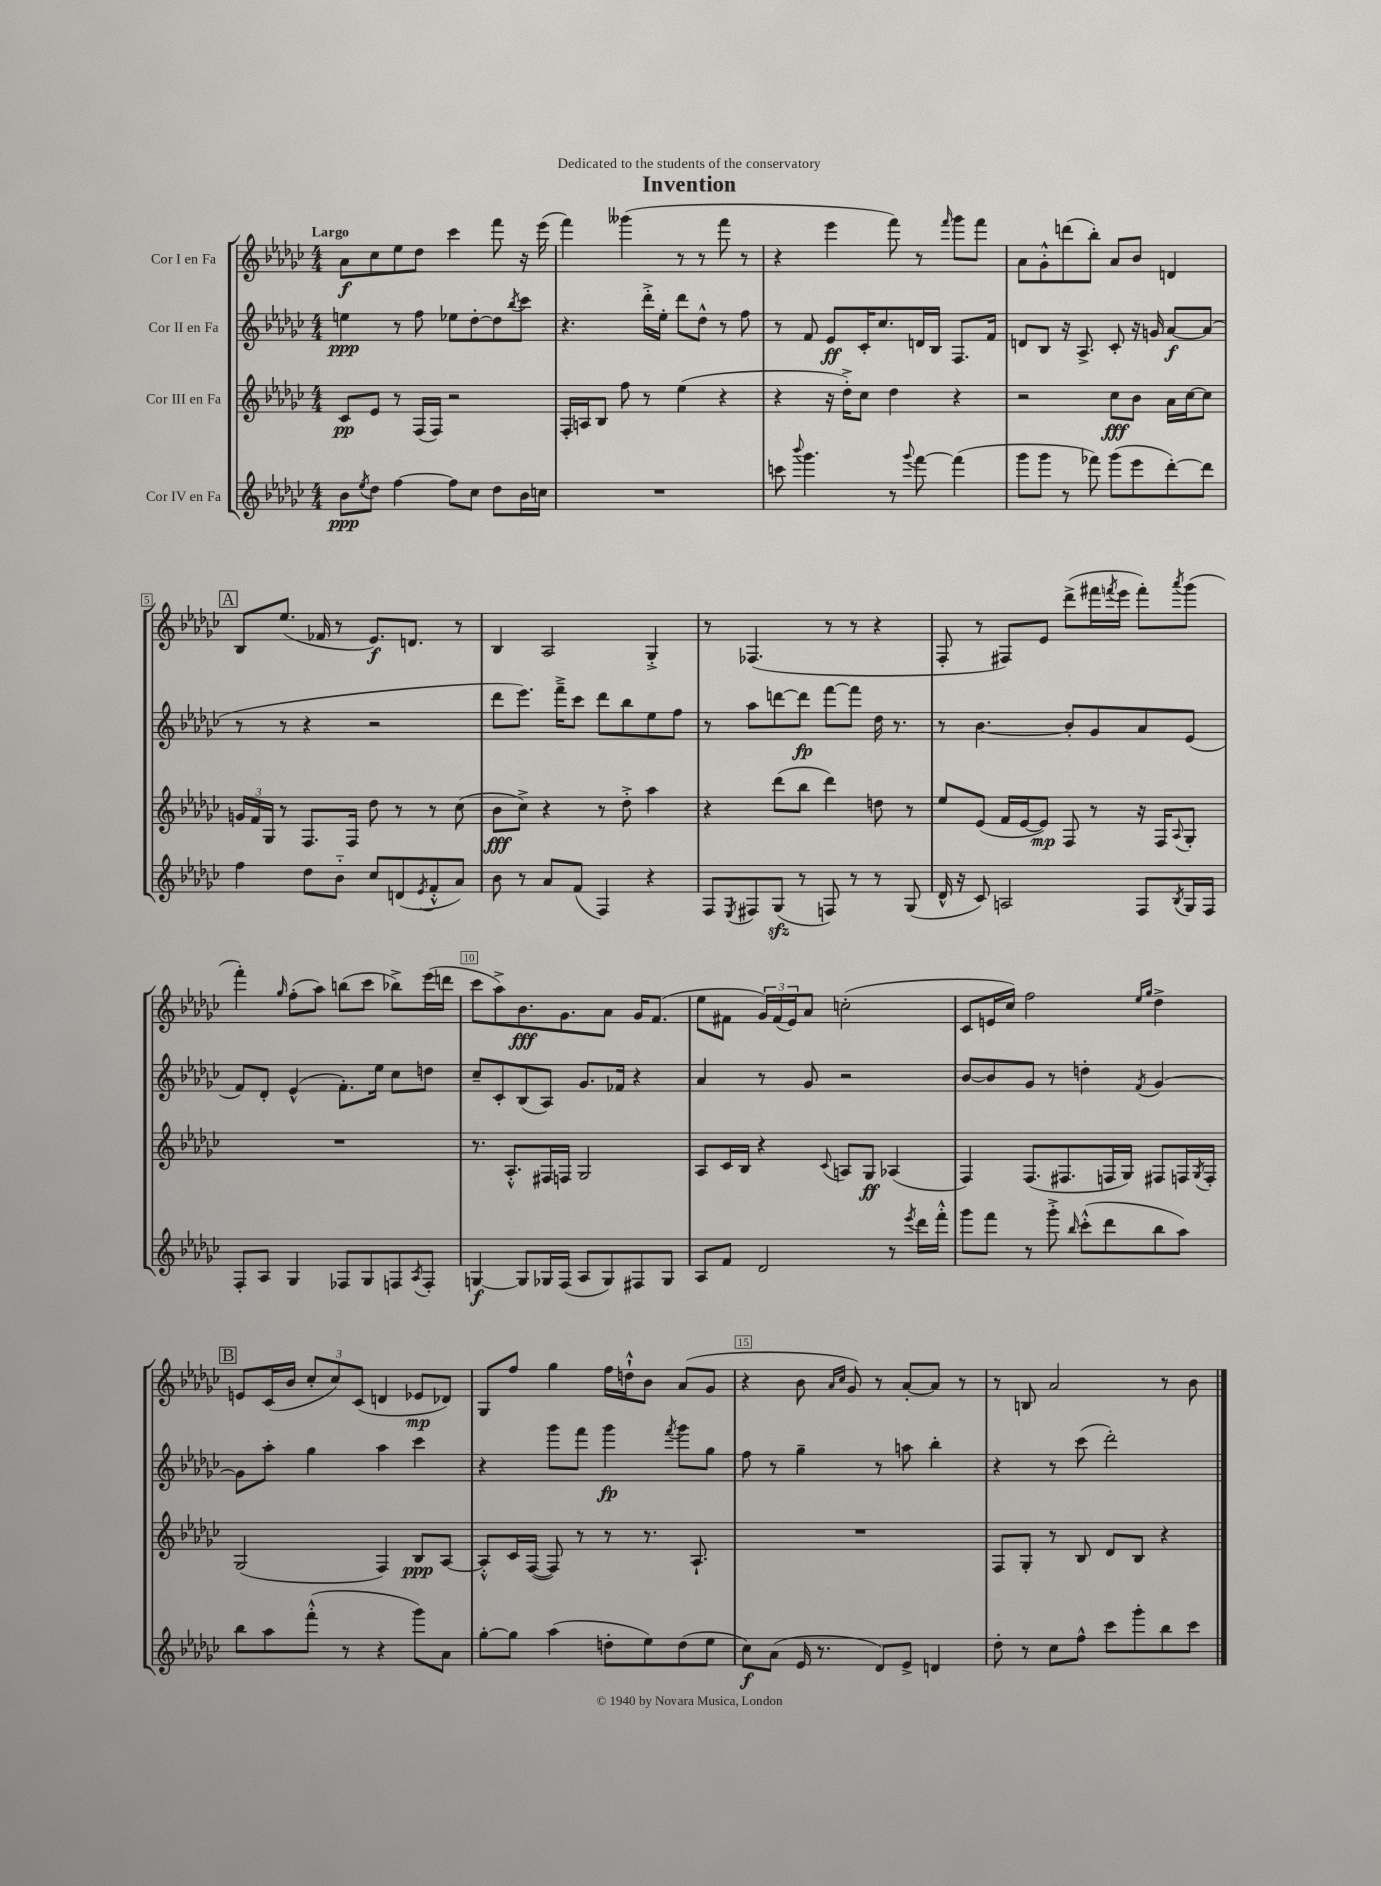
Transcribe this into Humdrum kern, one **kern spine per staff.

**kern	**dynam	**kern	**dynam	**kern	**dynam	**kern	**dynam
*part4	*part4	*part3	*part3	*part2	*part2	*part1	*part1
*staff4	*staff4	*staff3	*staff3	*staff2	*staff2	*staff1	*staff1
*I"Cor IV en Fa	*	*I"Cor III en Fa	*	*I"Cor II en Fa	*	*I"Cor I en Fa	*
*clefG2	*	*clefG2	*	*clefG2	*	*clefG2	*
*k[b-e-a-d-g-c-]	*	*k[b-e-a-d-g-c-]	*	*k[b-e-a-d-g-c-]	*	*k[b-e-a-d-g-c-]	*
*M4/4	*	*M4/4	*	*M4/4	*	*M4/4	*
=1	=1	=1	=1	=1	=1	=1	=1
!	!	!	!	!	!	!LO:TX:a:B:t=Largo	!
8b-\L	ppp	8c-/L	pp	4een\	ppp	8a-\L	f
8qee-/	.	.	.	.	.	.	.
8dd-\J	.	8e-/J	.	.	.	8cc-\	.
[4ff\	.	8r	.	8r	.	8ee-\	.
.	.	(16F/LL	.	8ff\	.	8dd-\J	.
.	.	16F/JJ)	.	.	.	.	.
8ff\L]	.	2r	.	8ee-X\L	.	4ccc-\	.
8cc-\J	.	.	.	[8dd-'\	.	.	.
8dd-\L	.	.	.	8dd-\]	.	8fff\	.
.	.	.	.	8qbb-/	.	.	.
16b-\L	.	.	.	8ccc-\J	.	16r	.
16ccn\JJ	.	.	.	.	.	(16eee-\	.
=2	=2	=2	=2	=2	=2	=2	=2
1r	.	16F'/LL	.	4.r	.	4fff\)	.
.	.	16An/J	.	.	.	.	.
.	.	8B-/J	.	.	.	.	.
.	.	8ff\	.	.	.	(4ggg--X\	.
.	.	8r	.	16ddd-'^\LL	.	.	.
.	.	.	.	16ee-'\JJ	.	.	.
.	.	(4ee-\	.	8ddd-\L	.	8r	.
.	.	.	.	8dd-^^\J	.	8r	.
.	.	4r	.	8r	.	8fff\	.
.	.	.	.	8ff\	.	8r	.
=3	=3	=3	=3	=3	=3	=3	=3
8cccn\	.	4r	.	8r	.	4r	.
8qqbbb-/	.	.	.	.	.	.	.
4.ggg-\	.	.	.	8f/	.	.	.
.	.	16r	.	8e-/L	ff	4eee-\	.
.	.	16dd-'^\KL)	.	.	.	.	.
.	.	8cc-\J	.	16c-'/K	.	.	.
.	.	.	.	8.cc-/	.	.	.
8r	.	4dd-\	.	.	.	8fff\)	.
8qqggg-/	.	.	.	.	.	.	.
[8fff\	.	.	.	16dn/L	.	8r	.
.	.	.	.	16B-/JJ	.	.	.
.	.	.	.	.	.	16qqfff/	.
(4fff\]	.	4r	.	8.F/L	.	8ggg-\L	.
.	.	.	.	.	.	8fff\J	.
.	.	.	.	16f/Jk	.	.	.
=4	=4	=4	=4	=4	=4	=4	=4
8ggg-\L	.	2r	.	8dn/L	.	8a-\L	.
8ggg-\J	.	.	.	8B-/J	.	8g-'^^\	.
8r	.	.	.	16r	.	(8dddn\	.
.	.	.	.	8.A-^/	.	.	.
8fff-X\)	.	.	.	.	.	8bb-'\J)	.
(8ggg-\L	.	8cc-\L	fff	8c-'/	.	8a-/L	.
8eee-\	.	8b-\J	.	16r	.	8b-/J	.
.	.	.	.	16gn/	.	.	.
[8ddd-'\)	.	16a-\LL	.	[8a-/L	f	4dn/	.
.	.	[16cc-\J	.	.	.	.	.
8ddd-\J]	.	8cc-\J]	.	(8a-/J]	.	.	.
!!LO:LB:g=z
!!LO:REH:place=s1:t=A
=5	=5	=5	=5	=5	=5	=5	=5
4ff\	.	24gn/LL	.	8r	.	8B-/L	.
.	.	24f/	.	.	.	.	.
.	.	24G-/JJ	.	.	.	.	.
.	.	8r	.	8r	.	(8.ee-/J	.
8dd-\L	.	8.F/L	.	4r	.	.	.
.	.	.	.	.	.	16f-X/	.
8b-\J	.	.	.	.	.	8r	.
.	.	16F/Jk	.	.	.	.	.
8cc-/L	.	8dd-\	.	2r	.	8.e-/L)	f
(8dn/	.	8r	.	.	.	.	.
.	.	.	.	.	.	8.dn/J	.
8qe-/	.	.	.	.	.	.	.
8f'^^/	.	8r	.	.	.	.	.
8a-/J)	.	(8cc-\	.	.	.	8r	.
=6	=6	=6	=6	=6	=6	=6	=6
8b-\	.	8b-\L	fff	8ddd-\L	.	4B-/	.
8r	.	8cc-^\J)	.	8.eee-\J)	.	.	.
8a-/L	.	4r	.	.	.	2A-/	.
.	.	.	.	16fff~^\KL	.	.	.
(8f/J	.	.	.	8ccc-\J	.	.	.
4F/)	.	8r	.	8ddd-\L	.	.	.
.	.	8dd-'^\	.	8bb-\	.	.	.
4r	.	4aa-\	.	8ee-\	.	4G-'^/	.
.	.	.	.	8ff\J	.	.	.
=7	=7	=7	=7	=7	=7	=7	=7
8F/L	.	4r	.	8r	.	8r	.
8qE-/	.	.	.	.	.	.	.
8F#X/	.	.	.	8aa-\L	.	(4.F-X/	.
(8G-zz/J	.	(8ddd-\L	.	[8dddn\	.	.	.
8r	.	8bb-\J	.	8ddd\J]	fp	.	.
8Fn/)	.	4ddd-\)	.	[8fff\L	.	8r	.
8r	.	.	.	8fff\J]	.	8r	.
8r	.	8ddn\	.	16dd-\	.	4r	.
.	.	.	.	8.r	.	.	.
(8G-/	.	8r	.	.	.	.	.
=8	=8	=8	=8	=8	=8	=8	=8
16d-^^/	.	8ee-/L	.	8r	.	8F'/	.
16r	.	.	.	.	.	.	.
8c-/)	.	(8e-/J	.	[4.b-\	.	8r	.
2An/	.	16f/LL	.	.	.	8F#X/L)	.
.	.	[16e-/J	.	.	.	.	.
.	.	8e-/J])	mp	.	.	8e-/J	.
.	.	8F/	.	8b-'/L]	.	(8ddd-^\L	.
.	.	8r	.	8g-/	.	16fff#X\L	.
.	.	.	.	.	.	8qfffn/	.
.	.	.	.	.	.	16eee-\JJ	.
8F/L	.	16r	.	8a-/	.	8fff'\L)	.
.	.	16F/KL	.	.	.	.	.
8qB-/	.	8qqA-/	.	.	.	8qaaa-/	.
16G-/L	.	8G-'/J	.	(8e-/J	.	(8ggg-\J	.
16F/JJ	.	.	.	.	.	.	.
!!LO:LB:g=z
=9	=9	=9	=9	=9	=9	=9	=9
8F'/L	.	1r	.	8f/L)	.	4fff'\)	.
8A-/J	.	.	.	8d-'/J	.	.	.
.	.	.	.	.	.	16qqgg-/	.
4G-/	.	.	.	(4e-^^/	.	(8ff'\L	.
.	.	.	.	.	.	8aa-\J)	.
8F-X/L	.	.	.	8.f'\L)	.	(8bbn\L	.
8G-/	.	.	.	.	.	8ccc-\J	.
.	.	.	.	16ee-\Jk	.	.	.
8Fn/	.	.	.	8cc-\L	.	8bb-X^\L)	.
8qA-/	.	.	.	.	.	.	.
8F'/J	.	.	.	8ddn\J	.	(16eee-\L	.
.	.	.	.	.	.	16dddn\JJ	.
=10	=10	=10	=10	=10	=10	=10	=10
[4Gn/	f	8.r	.	8cc-~/L	.	8ccc-\L	.
.	.	.	.	8c-'/	.	8aa-^\)	.
.	.	8.A-'^^/L	.	.	.	.	.
8G/L]	.	.	.	(8B-/	.	8.b-\	fff
16G-X/L	.	16F#X/L	.	8A-/J)	.	.	.
(16F/JJ	.	16Fn/JJ	.	.	.	8.g-\	.
8A-/L	.	2G-/	.	8.g-/L	.	.	.
8G-/)	.	.	.	.	.	8a-\J	.
.	.	.	.	16f-X/Jk	.	.	.
8F#X/	.	.	.	4r	.	16g-/KL	.
.	.	.	.	.	.	(8.f/J	.
8G-/J	.	.	.	.	.	.	.
=11	=11	=11	=11	=11	=11	=11	=11
8A-/L	.	8A-/L	.	4a-/	.	8ee-\L	.
8f/J	.	16c-/L	.	.	.	8f#X\J	.
.	.	16B-/JJ	.	.	.	.	.
2d-/	.	4r	.	8r	.	24g-/LL)	.
.	.	.	.	.	.	(24f#/	.
.	.	.	.	.	.	24e-/J)	.
.	.	.	.	8g-/	.	8a-/J	.
.	.	8qqc-/	.	.	.	.	.
.	.	8An/L	.	2r	.	(2ccn'\	.
.	.	8G-/J	ff	.	.	.	.
8r	.	(4A-X/	.	.	.	.	.
8qeee-/	.	.	.	.	.	.	.
16ddd-\LL	.	.	.	.	.	.	.
16fff'^^\JJ	.	.	.	.	.	.	.
=12	=12	=12	=12	=12	=12	=12	=12
8ggg-\L	.	4F/)	.	[8b-/L	.	8c-/L	.
8fff\J	.	.	.	8b-/]	.	16en/L	.
.	.	.	.	.	.	16cc-/JJ)	.
8r	.	(8.F/L	.	8g-/J	.	2ff\	.
8ggg-'^\	.	.	.	8r	.	.	.
.	.	8.F#X/	.	.	.	.	.
16qqbb-/	.	.	.	.	.	.	.
(8ccc-'^^\L	.	.	.	4ddn'\	.	.	.
8ddd-\	.	16Fn/L	.	.	.	.	.
.	.	16G-/JJ)	.	.	.	.	.
.	.	.	.	.	.	16qqee-/LL	.
.	.	.	.	8qf/	.	16qqgg-/JJ	.
8bb-\	.	8F#X/L	.	[4g-/	.	4dd-^\	.
8aa-\J)	.	16Fn/L	.	.	.	.	.
.	.	8qG-/	.	.	.	.	.
.	.	16F'/JJ	.	.	.	.	.
!!LO:LB:g=z
!!LO:REH:place=s1:t=B
=13	=13	=13	=13	=13	=13	=13	=13
8bb-\L	.	(2G-/	.	8g-\L]	.	8en/L	.
8aa-\	.	.	.	8aa-'\J	.	(16c-/L	.
.	.	.	.	.	.	16b-/JJ	.
(8fff'^^\J	.	.	.	4gg-\	.	12cc-'/L	.
.	.	.	.	.	.	12cc-/)	.
8r	.	.	.	.	.	.	.
.	.	.	.	.	.	(12c-/J	.
4r	.	4F/)	.	4aa-\	.	4dn/	.
8ggg-\L)	.	8B-/L	ppp	4ccc-\	.	8e-X/L	mp
8a-\J	.	[8A-/J	.	.	.	8d-X/J)	.
=14	=14	=14	=14	=14	=14	=14	=14
[8gg-'\L	.	8A-'^^/L]	.	4r	.	8G-/L	.
8gg-\J]	.	16c-/L	.	.	.	8ff/J	.
.	.	([16F/JJ	.	.	.	.	.
(4aa-\	.	8F/])	.	8ggg-\L	.	4gg-\	.
.	.	8r	.	8fff\J	.	.	.
8ddn'\L	.	8r	.	4ggg-\	fp	16ff\LL	.
.	.	.	.	.	.	16ddn`^^\J	.
8ee-\)	.	8.r	.	.	.	8b-\J	.
.	.	.	.	8qfff/	.	.	.
(8dd\	.	.	.	8ggg-\L	.	(8a-/L	.
.	.	8.A-`/	.	.	.	.	.
8ee-\J	.	.	.	8gg-\J	.	8g-/J	.
=15	=15	=15	=15	=15	=15	=15	=15
8cc-\L)	f	1r	.	8ff\	.	4r	.
(8a-\J	.	.	.	8r	.	.	.
16e-/	.	.	.	4gg-~\	.	8b-\	.
8.r	.	.	.	.	.	.	.
.	.	.	.	.	.	16qqa-/LL	.
.	.	.	.	.	.	16qqcc-/JJ	.
.	.	.	.	.	.	8g-/)	.
8d-/L)	.	.	.	8r	.	8r	.
8e-^/J	.	.	.	8aan\	.	[8a-'/L	.
4dn/	.	.	.	4bb-'\	.	8a-/J]	.
.	.	.	.	.	.	8r	.
=16	=16	=16	=16	=16	=16	=16	=16
8dd-'\	.	8F/L	.	4r	.	8r	.
8r	.	8G-'/J	.	.	.	8Bn/	.
8cc-\L	.	8r	.	8r	.	2a-/	.
8ff^^\J	.	8B-/	.	(8ccc-\	.	.	.
8ccc-\L	.	8d-/L	.	2ddd-'\)	.	.	.
8ggg-'\	.	8B-/J	.	.	.	.	.
8bb-\	.	4r	.	.	.	8r	.
8ccc-\J	.	.	.	.	.	8b-\	.
==	==	==	==	==	==	==	==
*-	*-	*-	*-	*-	*-	*-	*-
